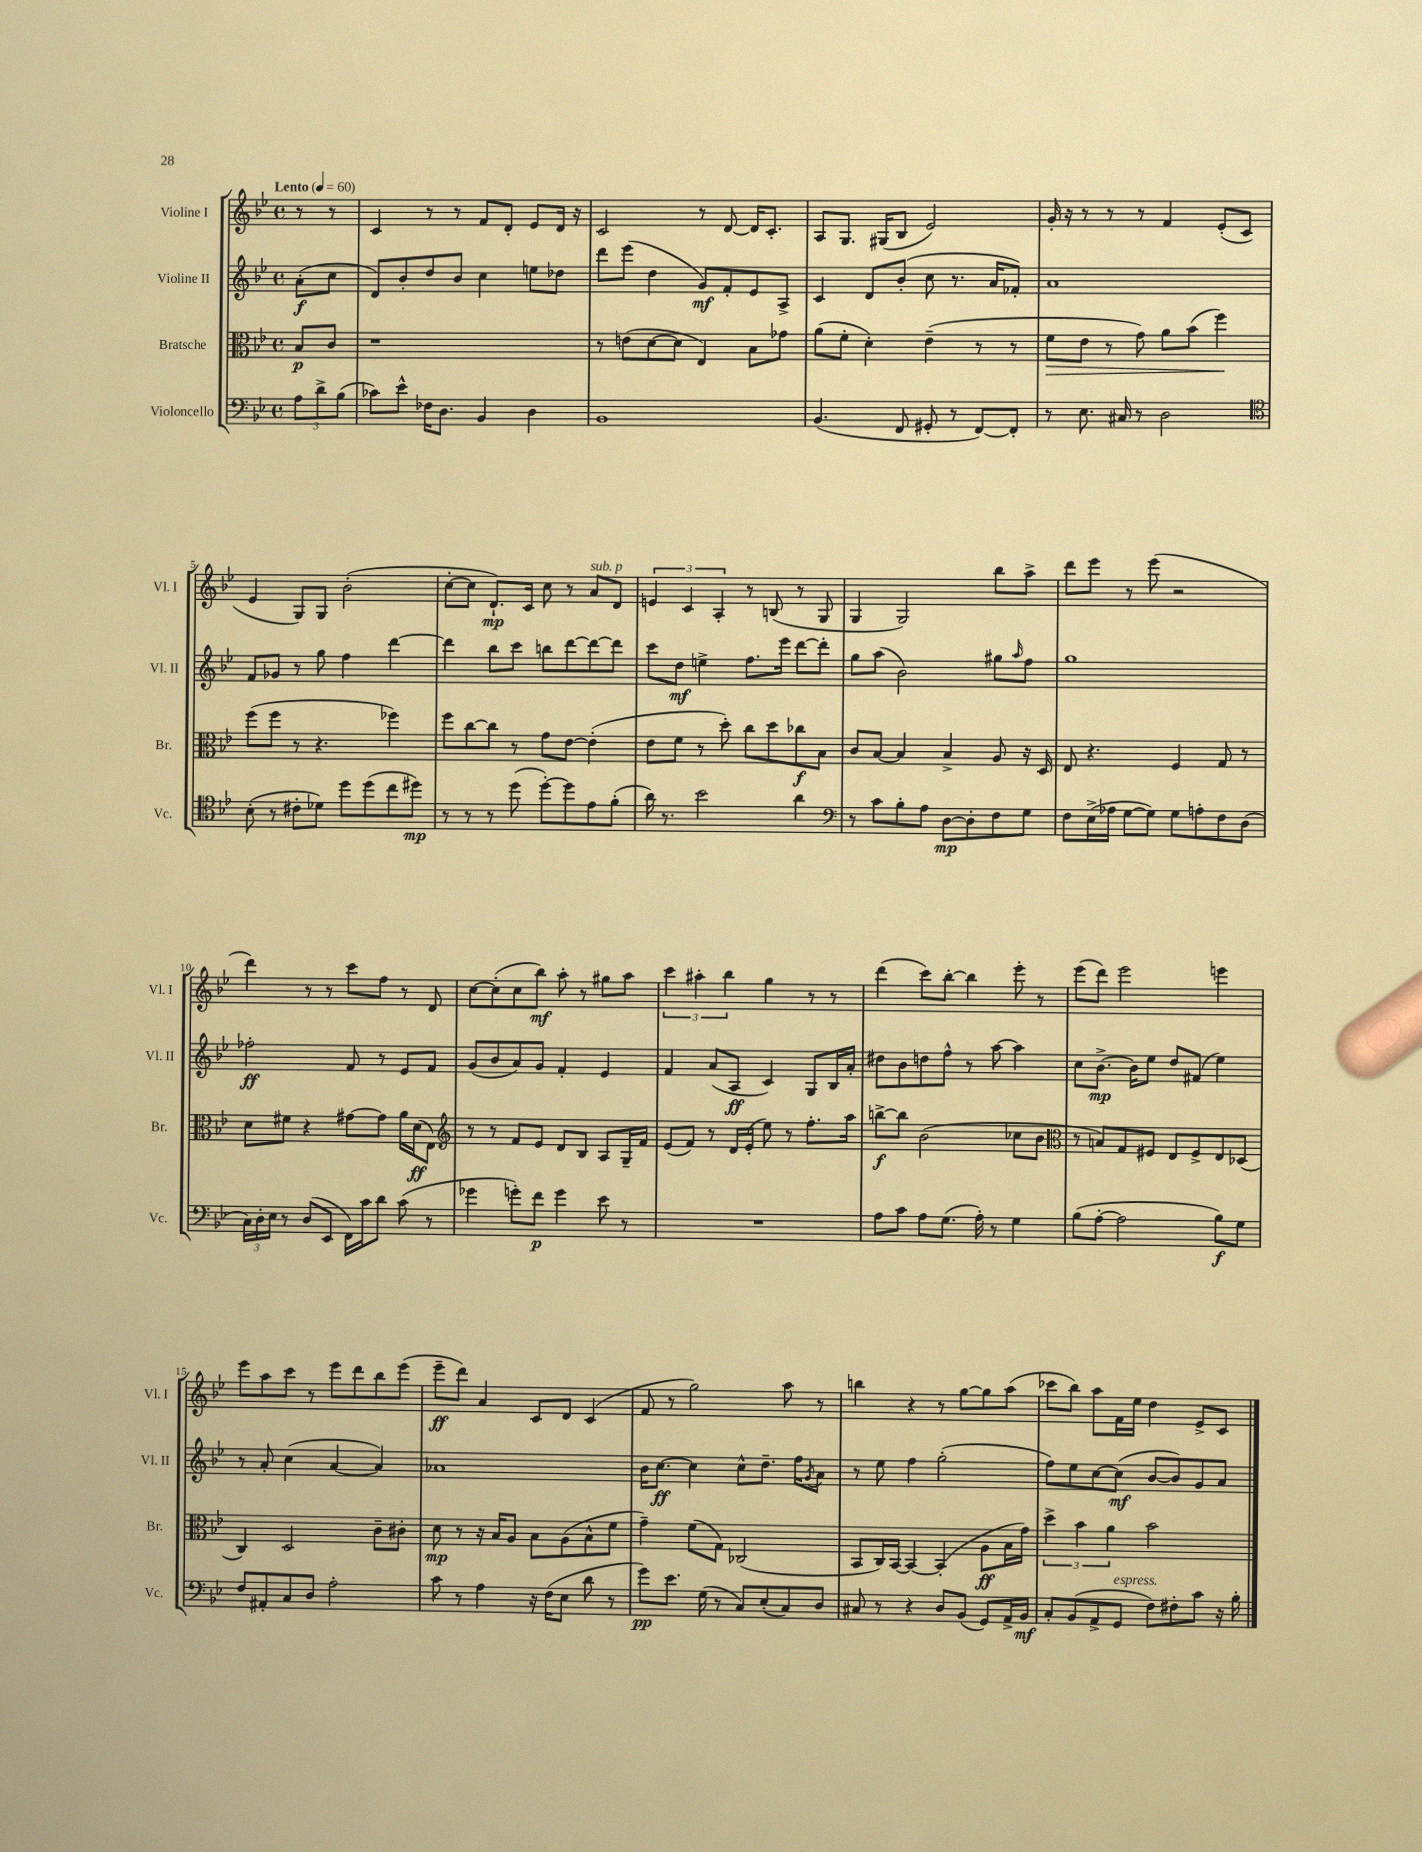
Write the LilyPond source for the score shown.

<<
\new StaffGroup <<
\new Staff = "s0" \with { instrumentName = "Violine I" shortInstrumentName = "Vl. I" } {
    \clef treble \key bes \major \defaultTimeSignature \time 4/4 \partial 4 \tempo "Lento" 4 = 60
    r8 r8 |
    c'4 r8 r8 f'8 d'8-. ees'8 d'16 r16 |
    c'2 r8 d'8~ d'16 c'8.-. |
    a8 g8. gis16( bes8 ees'2) |
    g'16-. r16 r8 r8 r8 f'4 ees'8-.( c'8 |
    ees'4 g8) g8 bes'2-.( |
    c''8~-. c''8 d'8.-!\mp) c'16 c''8 r8 a'8^\markup { \italic "sub. p" } d'8 |
    \tuplet 3/2 { e'4 c'4 a4-. } r8 b8( r8 g8 |
    g4 g2) bes''8 a''8-> |
    d'''8 ees'''8 r8 ees'''8( r2 |
    d'''4) r8 r8 c'''8 f''8 r8 d'8 |
    c''8~ c''8-.( c''8 bes''8\mf) a''8-. r8 gis''8 a''8 |
    \tuplet 3/2 { c'''4 ais''4-. bes''4 } g''4 r8 r8 |
    d'''4( c'''8) bes''8~-. bes''4 ees'''8-. r8 |
    ees'''8( d'''8) ees'''2 e'''4 |
    ees'''8 a''8 c'''8 r8 ees'''8 d'''8 bes''8 ees'''8( |
    ees'''8--\ff d'''8) a'4 c'8 d'8 c'4( |
    f'8 r8 g''2) a''8 r8 |
    b''4 r4 r8 g''8~ g''8 a''8( |
    ces'''8 bes''8) a''8 f'16 ees''16 d''4 ees'8-> c'8 \bar "|." |
}
\new Staff = "s1" \with { instrumentName = "Violine II" shortInstrumentName = "Vl. II" } {
    \clef treble \key bes \major \defaultTimeSignature \time 4/4 \partial 4
    a'8-.\f( c''8 |
    d'8) bes'8-. d''8 bes'8 c''4 e''8 des''8 |
    d'''8 ees'''8( d''4 g'8\mf) f'8-. ees'8 a8-> |
    c'4 d'8 bes'8-.( c''8 r8. a'16 fes'8-.) |
    a'1 |
    f'8 ges'8 r8 g''8 f''4 d'''4~ |
    d'''4 bes''8 c'''8 b''8 d'''8~ d'''8~ d'''8 |
    c'''8 d''8\mf e''4-> f''8. ees'''16 d'''8~ d'''8-. |
    g''8 a''8( bes'2) gis''8 \grace { a''16 } f''8 |
    g''1 |
    fes''2-.\ff f'8 r8 ees'8 f'8 |
    g'8( bes'8 a'8) g'8 f'4-. ees'4 |
    f'4 a'8( a8\ff c'4) g8 bes16 a'16-. |
    dis''8 bes'8 d''8 f''8-^ r8 a''8~ a''4 |
    c''8 bes'8.~->\mp bes'16 ees''8 d''8 fis'8( ees''4) |
    r8 a'8-. c''4( a'4~ a'4) |
    aes'1 |
    bes'16 c''8.~\ff c''4 c''8-^ d''8.-- f''16 \acciaccatura { g'8 } a'8 |
    r8 ees''8 f''4 g''2-.( |
    f''8) ees''8 c''8~ c''8\mf( bes'8~ bes'8) g'8 a'8 \bar "|." |
}
\new Staff = "s2" \with { instrumentName = "Bratsche" shortInstrumentName = "Br." } {
    \clef alto \key bes \major \defaultTimeSignature \time 4/4 \partial 4
    bes8\p c'8 |
    r1 |
    r8 e'8( d'8~ d'8 ees4) bes8 ges'8 |
    a'8( f'8-. d'4-.) ees'4--( r8 r8 |
    f'8\> ees'8 r8 g'8) a'8 bes'8( f''4\!) |
    f''8( f''8 r8 r4. fes''4) |
    f''8 c''8~ c''8 r8 g'8 ees'8~ ees'4-.( |
    ees'8 f'8 r8 d''8-.) c''8 d''8 ces''8\f bes8 |
    c'8 bes8~ bes4 bes4-> a8 r16 d16 |
    ees8 r4. f4 g8 r8 |
    d'8 fis'8 r4 gis'8~ gis'8 a'16 d'16\ff( ees8) |
    \clef treble r8 r8 f'8 ees'8 d'8 bes8 a8 g16-- f'16 |
    ees'8( f'8) r8 d'16 ees'16-.( ees''8) r8 f''8.-. a''16 |
    b''8~->\f b''8 bes'2( ces''8 bes'8 |
    \clef alto r8 b8) g8 fis8 ees8 fis8-> ees8 des8( |
    c4) d2 c'8-- cis'8-. |
    d'8\mp r8 r16 bes16 a8 bes8 a8( bes8-^ f'8 |
    g'4--) f'8( g8) ces2( |
    bes,8 c16) bes,16~ bes,4~ bes,4-.( a8\ff bes16 g'16) |
    \tuplet 3/2 { d''4-> bes'4 a'4 } bes'2 \bar "|." |
}
\new Staff = "s3" \with { instrumentName = "Violoncello" shortInstrumentName = "Vc." } {
    \clef bass \key bes \major \defaultTimeSignature \time 4/4 \partial 4
    \tuplet 3/2 { a8 d'8-> bes8( } |
    ces'8) ees'8-^ fes16 d8. bes,4 d4 |
    bes,1 |
    bes,4.( f,8 gis,8-. r8 f,8~) f,8-. |
    r8 ees8. cis16 r8 d2 |
    \clef tenor bes8-.( r8 cis'8-. des'8) d''8 d''8( c''8 dis''8\mp) |
    r8 r8 r8 d''8( d''8~-.) d''8 ees'8 f'8-.( |
    a'16) r8. bes'2 a'4 |
    \clef bass r8 c'8 bes8-. a8 d8~\mp d8-. f8 g8 |
    f8 ees16->( aes16 g8~ g8) g8 a8-. f8 d8( |
    \tuplet 3/2 { c16) d16-. ees16 } r8 d8( ees,8 f,16) c'16 d'8 c'8( r8 |
    ges'4 g'8-.) f'8\p g'4 ees'8 r8 |
    R1 |
    a8 c'8 a8 g8.( a16-.) r8 g4 |
    bes8( a8~-. a2 bes8\f) g8 |
    f8 ais,8-. c8 d8 a2-. |
    c'8 r8 a4 r16 f16( ees8 d'8 r8 |
    g'8\pp) ees'8. g16( r8 c8) ees8-.( c8) d8 |
    cis8 r8 r4 d8 bes,8( g,8) a,16-> bes,16\mf |
    c8-. bes,8( a,8-> g,8^\markup { \italic "espress." } f8) fis8-. c'8 r16 bes16-. \bar "|." |
}
>>
>>
